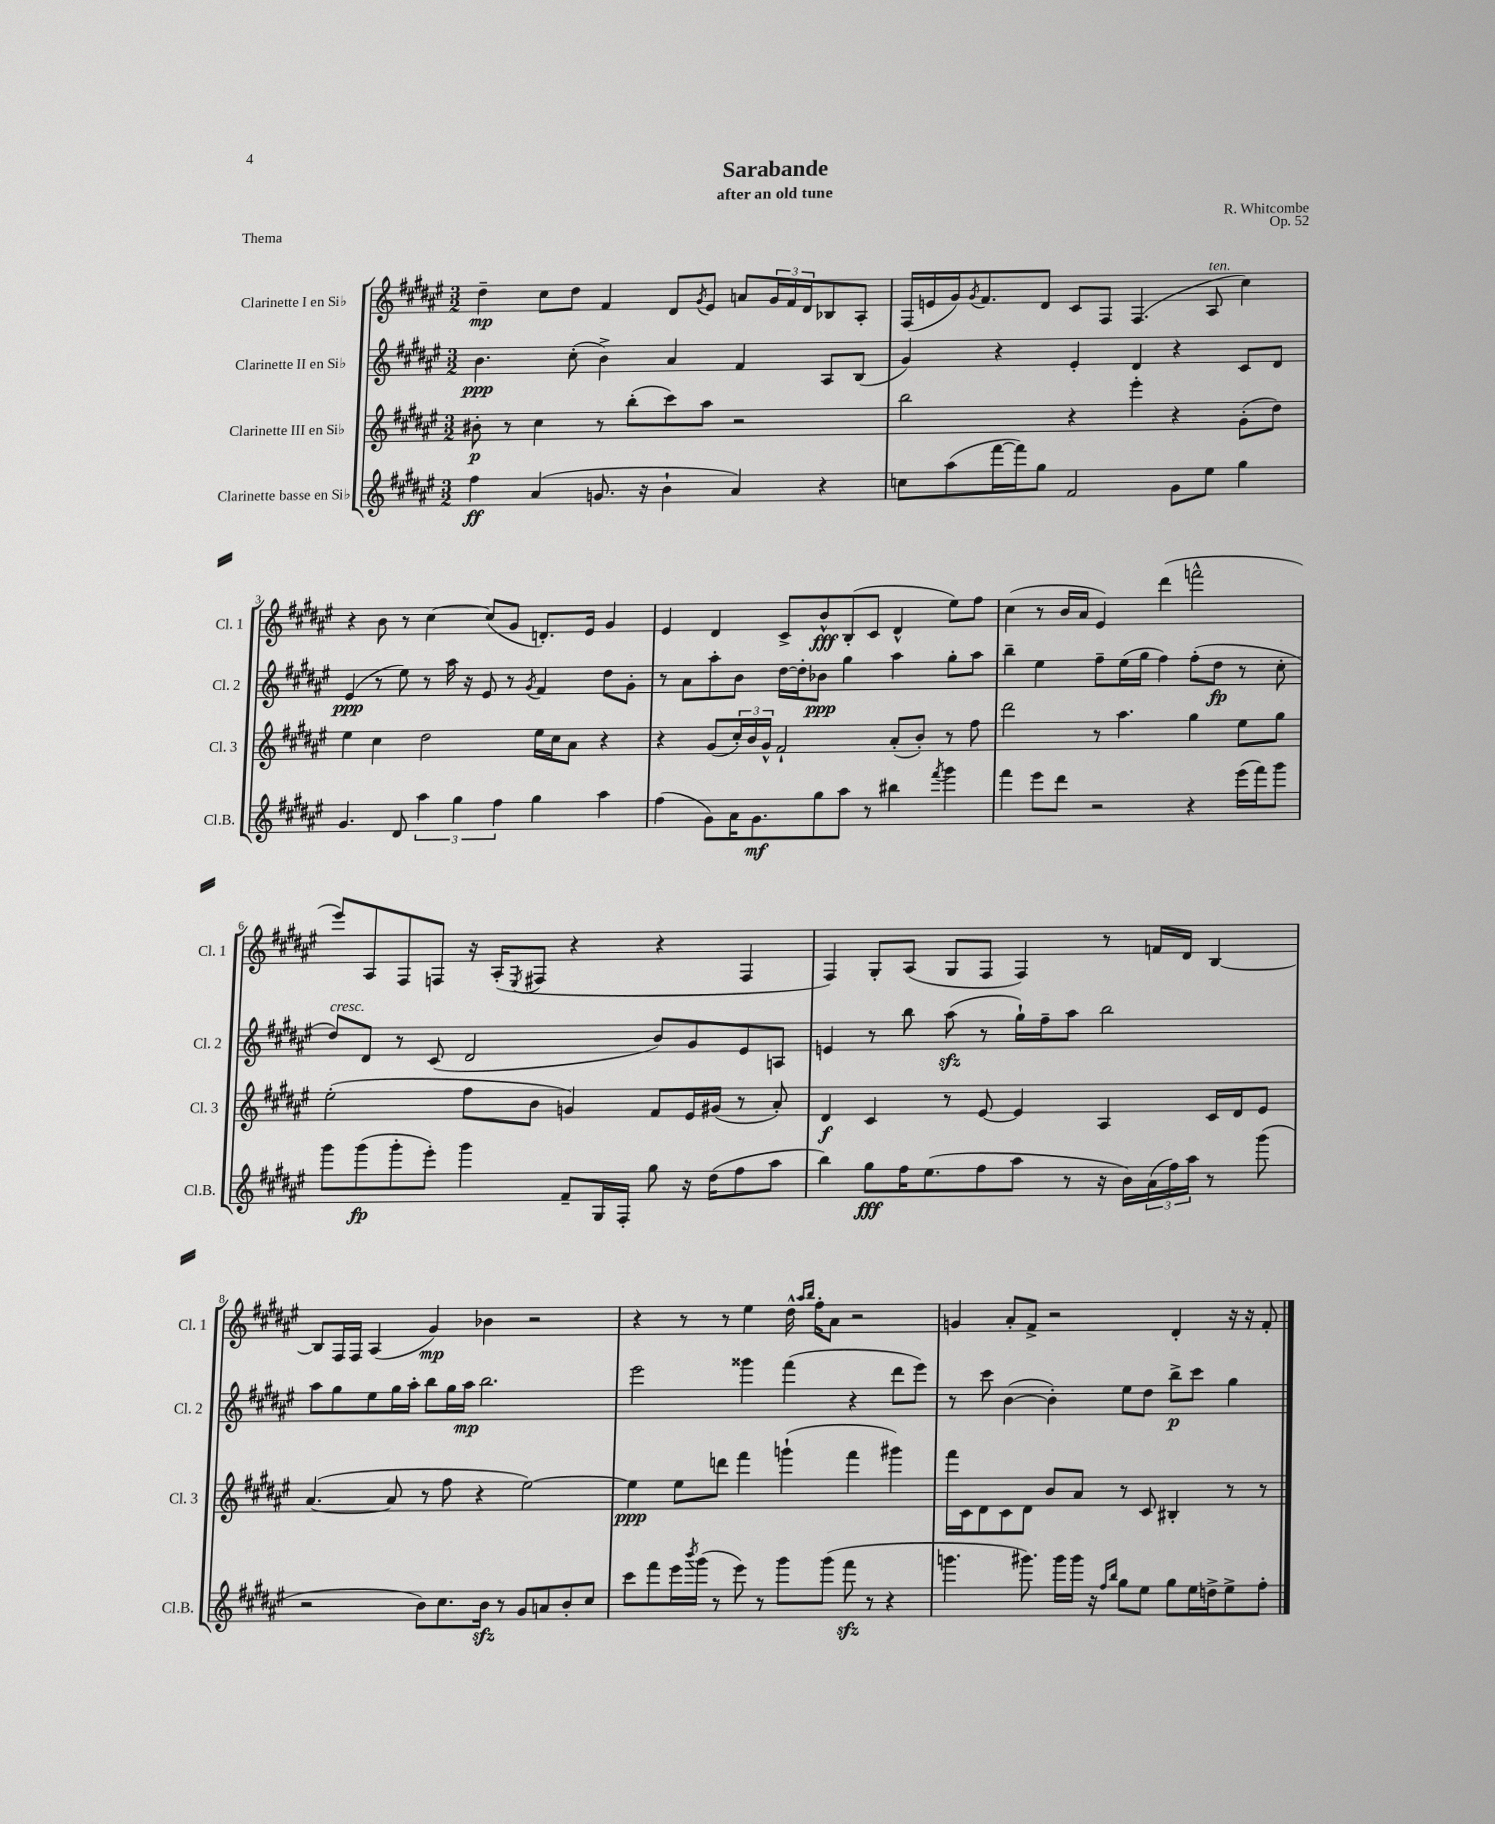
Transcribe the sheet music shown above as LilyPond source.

\header { title = "Sarabande" composer = "R. Whitcombe" subtitle = "after an old tune" opus = "Op. 52" piece = "Thema" }
<<
\new StaffGroup <<
\new Staff = "s0" \with { instrumentName = "Clarinette I en Sib" shortInstrumentName = "Cl. 1" } {
    \clef treble \key fis \major \numericTimeSignature \time 3/2
    dis''4--\mp cis''8 dis''8 fis'4 dis'8 \acciaccatura { gis'8 } eis'8 a'8 \tuplet 3/2 { gis'16 fis'16 dis'16 } bes8 ais8-. |
    fis16( e'16 gis'16) \acciaccatura { gis'8 } fis'8. dis'8 cis'8 fis8 fis4.( ais8^\markup { \italic "ten." } cis''4) |
    r4 b'8 r8 cis''4~ cis''8( gis'8 d'8.-.) eis'16 gis'4 |
    eis'4 dis'4 cis'8-> b'8-^\fff b8-.( cis'8 dis'4-^ eis''8) fis''8 |
    cis''4( r8 b'16 ais'16 eis'4) dis'''4( f'''2-^ |
    eis'''8) ais8 fis8 f8 r16 ais16-.( \acciaccatura { eis8 } fis8 r4 r4 fis4 |
    fis4) gis8-. ais8( gis8 fis8 fis4) r8 f'16 dis'16 b4~ |
    b8 fis16 fis16 ais4( gis'4\mp) bes'4 r2 |
    r4 r8 r8 eis''4 dis''16-^ \grace { ais''16 b''16 } fis''16-. ais'8 r2 |
    g'4 ais'8-. fis'8-> r2 dis'4-. r16 r16 fis'8-. \bar "|." |
}
\new Staff = "s1" \with { instrumentName = "Clarinette II en Sib" shortInstrumentName = "Cl. 2" } {
    \clef treble \key fis \major \numericTimeSignature \time 3/2
    b'4.\ppp cis''8-.( b'4->) ais'4 fis'4 ais8 b8( |
    gis'4) r4 eis'4-. dis'4 r4 cis'8 dis'8 |
    eis'4\ppp( r8 eis''8) r8 ais''16 r16 eis'8 r8 \acciaccatura { gis'8 } fis'4 dis''8 gis'8-. |
    r8 ais'8 ais''8-. b'8 dis''16~ dis''16-. bes'8\ppp gis''4 ais''4 gis''8-. ais''8 |
    b''4-- eis''4 fis''8-- eis''16( gis''16 fis''4) fis''8-.( dis''8\fp r8 cis''8-. |
    dis''8^\markup { \italic "cresc." }) dis'8 r8 cis'8( dis'2 b'8) gis'8 eis'8 a8 |
    e'4 r8 b''8 ais''8\sfz( r8 gis''16-!) fis''16-- ais''8 b''2 |
    ais''8 gis''8 eis''8 gis''16 ais''16-. b''8 gis''16 ais''16\mp b''2. |
    eis'''2 gisis'''4 fis'''4( r4 dis'''8 eis'''8) |
    r8 cis'''8 b'4~( b'4-.) eis''8 dis''8 b''8->\p cis'''8 gis''4 \bar "|." |
}
\new Staff = "s2" \with { instrumentName = "Clarinette III en Sib" shortInstrumentName = "Cl. 3" } {
    \clef treble \key fis \major \numericTimeSignature \time 3/2
    bis'8-.\p r8 cis''4 r8 b''8-.( cis'''8) ais''8 r2 |
    b''2 r4 eis'''4-. r4 gis'8-.( dis''8) |
    eis''4 cis''4 dis''2 eis''16 cis''16 ais'8 r4 |
    r4 gis'8( \tuplet 3/2 { cis''16-.) b'16 gis'16-^ } fis'2-! ais'8-.( b'8-.) r8 fis''8 |
    dis'''2 r8 ais''4. gis''4 eis''8 gis''8 |
    eis''2-.( fis''8 b'8 g'4) fis'8 eis'16 gis'16( r8 ais'8-.) |
    dis'4\f cis'4 r8 eis'8~ eis'4 ais4 cis'16 dis'16 eis'8 |
    ais'4.~( ais'8 r8 fis''8 r4 eis''2~) |
    eis''4\ppp eis''8 d'''8 fis'''4 g'''4-!( fis'''4 gis'''4) |
    fis'''16 cis'16 dis'8 cis'8 dis'8 b'8 ais'8 r8 cis'8 bis4-. r8 r8 \bar "|." |
}
\new Staff = "s3" \with { instrumentName = "Clarinette basse en Sib" shortInstrumentName = "Cl.B." } {
    \clef treble \key fis \major \numericTimeSignature \time 3/2
    fis''4\ff ais'4( g'8. r16 b'4-! ais'4) r4 |
    c''8 ais''8( fis'''16~ fis'''16) gis''8 fis'2 gis'8 eis''8 gis''4 |
    gis'4. dis'8 \tuplet 3/2 { ais''4 gis''4 fis''4 } gis''4 ais''4 |
    fis''4( gis'8) ais'16 gis'8.\mf gis''8 ais''8 r8 bis''4 \acciaccatura { fis'''8 } gis'''4 |
    fis'''4 eis'''8 dis'''8 r2 r4 eis'''16( fis'''16) gis'''8 |
    gis'''8 gis'''8\fp( gis'''8-. eis'''8-.) gis'''4 fis'8-- gis16 fis16-. gis''8 r16 dis''16( fis''8 ais''8 |
    b''4) gis''8\fff fis''16 eis''8.( fis''8 ais''8 r8 r16 b'16) \tuplet 3/2 { ais'16( fis''16) ais''16 } r8 gis'''8( |
    r2 b'8) cis''8. b'16\sfz r8 gis'8 a'8 b'8-. cis''8 |
    cis'''8 fis'''8 eis'''16 \acciaccatura { b'''8 } gis'''16( r8 eis'''8) r8 gis'''8 gis'''8( fis'''8\sfz r8 r4 |
    g'''4. gis'''8.) gis'''16 gis'''16 r16 \grace { fis''16 b''16 } gis''8 eis''8 gis''8 eis''16 d''16-> eis''8-> fis''8-. \bar "|." |
}
>>
>>
